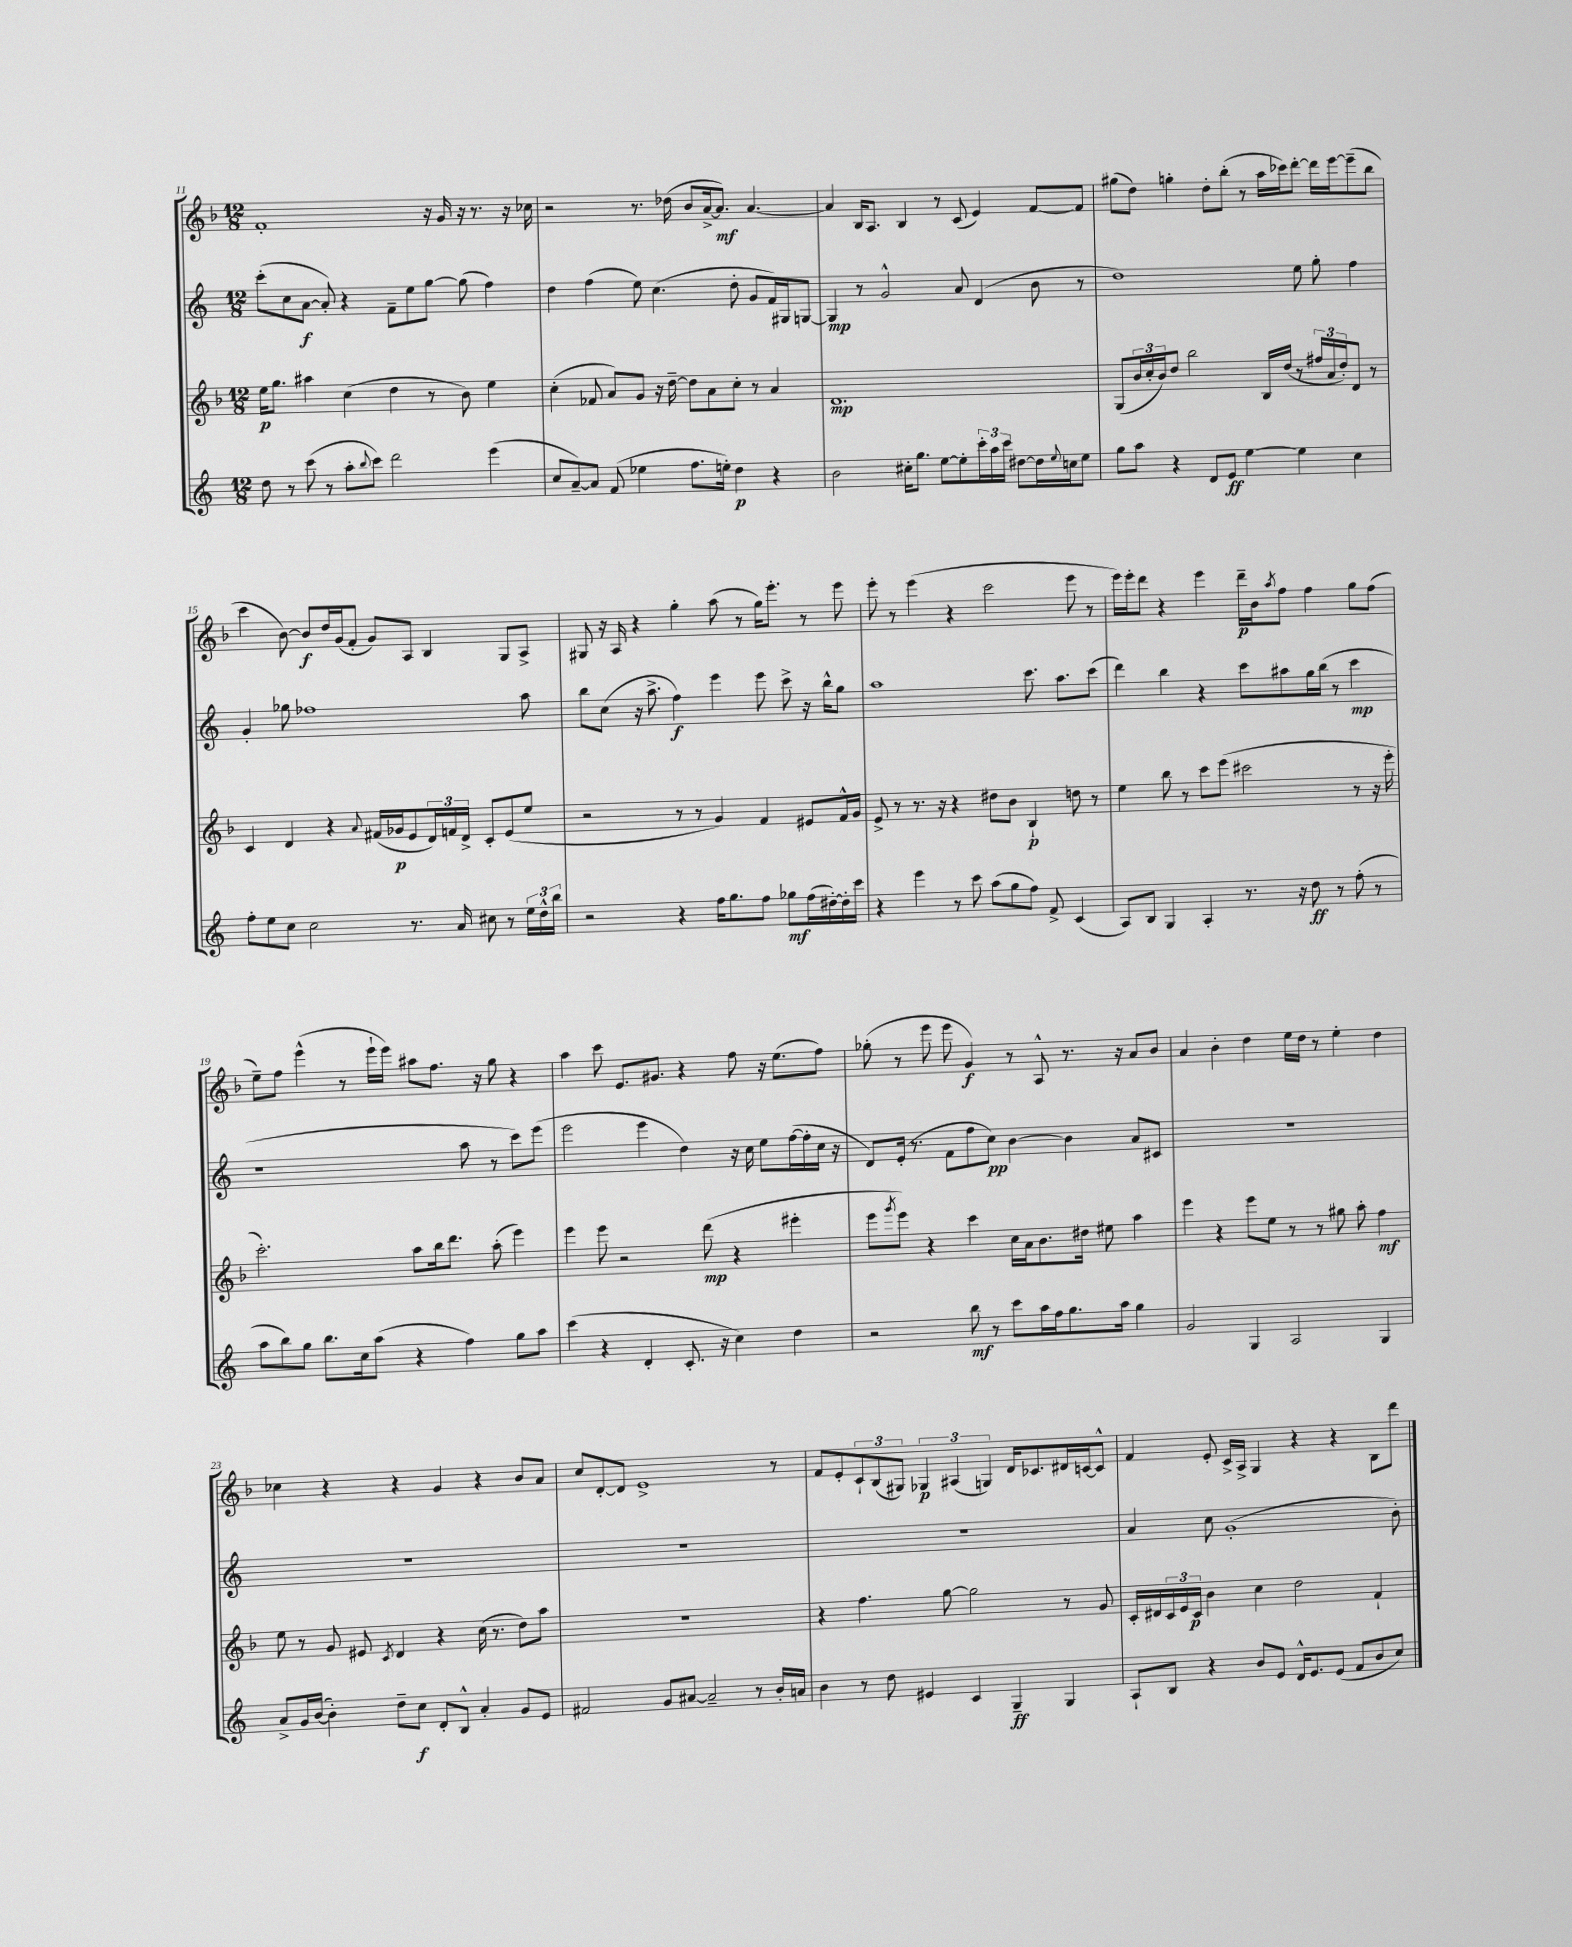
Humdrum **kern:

**kern	**kern	**kern	**kern
*staff4	*staff3	*staff2	*staff1
*clefG2	*clefG2	*clefG2	*clefG2
*k[]	*k[b-]	*k[]	*k[b-]
*M12/8	*M12/8	*M12/8	*M12/8
8dd	16ee	(8ccc'	1f'
.	8.gg	.	.
8r	.	8cc	.
(8ccc	4aa#	[8a	.
8r	.	8a'])	.
8aa'	(4cc	4r	.
8qqbb	.	.	.
8ccc)	.	.	.
2ddd	4dd	8f~	.
.	.	8ee	.
.	8r	[8gg	16r
.	.	.	16g
.	8b-)	(8gg]	16r
.	.	.	8.r
(4eee	4ee	4ff)	.
.	.	.	16r
.	.	.	16cc-
=	=	=	=
8cc	(4cc'	4dd	2r
[8a~)	.	.	.
8a]	8f-	(4ff	.
(8f	8a)	.	.
4ee-	8g	8ee)	8.r
.	16r	(4.cc	.
.	[16dd~	.	(16dd-
8.ff	8dd]	.	8b-
.	8a	.	[16a^
16ee')	.	.	8.a])
4dd	8cc'	8dd'	.
.	8r	8g	[4.a
4r	4a	16f)	.
.	.	16G#	.
.	.	[8G	.
=	=	=	=
2b	1.d	4G]	4a]
.	.	8r	16B-
.	.	.	8.A
.	.	2g^^	.
16cc#'	.	.	4B-
8.gg	.	.	.
[8ee	.	.	8r
8ee']	.	8a	(8c
24ccc'	.	(4d	4e)
24aa	.	.	.
24ccc	.	.	.
[8dd#	.	.	.
16dd#]	.	8b	[8f
8qqee	.	.	.
16cc	.	.	.
8ee	.	8r	8f]
=	=	=	=
8gg	(8G	1dd)	(8gg#
8aa	24b-	.	8dd)
.	24cc'	.	.
.	24b-)	.	.
4r	8dd	.	4gg'
.	2bb-	.	.
8d	.	.	8dd'
8e	.	.	(8bb-'
[4ee	.	.	8r
.	16B-	.	16aa
.	(16dd	.	16ccc-)
4ee]	8r	8ee	[8ddd'
.	24ff#	8gg'	16ddd]
.	24a	.	.
.	.	.	[16eee
.	24dd')	.	.
4cc	8d	4ff	(8eee~]
.	8r	.	8bb-
=	=	=	=
8ff'	4c	4g'	4ccc
8ee	.	.	.
8cc	4d	8gg-	[8b-)
2cc	.	1ff-	8b-]
.	4r	.	16dd
.	.	.	(16g
.	.	.	8f'
.	8qqa	.	.
.	(16f#	.	8g)
.	16g-	.	.
8.r	8e	.	8A
.	24d)	.	4B-
.	24f	.	.
16a	.	.	.
.	24d^	.	.
8cc#	8c'	.	.
8r	(8e	.	8G
24ee	8ee	8aa	8A^
24dd^^	.	.	.
24bb	.	.	.
=	=	=	=
2r	2r	8bb	8G#
.	.	(8cc	16r
.	.	.	16A
.	.	16r	4r
.	.	8.aa^	.
4r	8r	4ff)	4gg'
.	8r	.	.
16ff	4g)	4eee	(8aa
8.gg	.	.	.
.	.	.	8r
8ff	4f	8eee	16gg)
.	.	.	8.eee'
8gg-	.	8ccc^	.
(16ff	8e#	16r	8r
[16dd#')	.	16bb^^	.
16dd#']	16f^^	8gg	8eee
16ccc	16g	.	.
=	=	=	=
4r	8e^	1aa	8eee'
.	8r	.	8r
4eee	8.r	.	(4eee
.	16r	.	.
8r	4r	.	4r
8ccc	.	.	.
(8aa	8dd#	.	2ccc
8gg	8b-	.	.
8ff)	4B-`	8.ccc	.
8f^	.	.	.
.	.	8.aa	.
(4c	8dd	.	8eee
.	8r	(8ccc	8r
=	=	=	=
8A)	4ee	4ddd)	16eee)
.	.	.	16eee'
8B	.	.	8ddd
4G	8bb-	4bb	4r
.	8r	.	.
4A'	8ccc	4r	4eee
.	(8eee	.	.
8.r	2ccc#	8ccc	16ddd~
.	.	.	16b-
.	.	.	8qaa
.	.	8aa#	8ff
16r	.	.	.
8dd	.	16gg	4ff
.	.	(16bb	.
8r	.	8r	.
(8ff'	8r	4ccc	8gg
8r	16r	.	(8ff
.	16eee'	.	.
=	=	=	=
8aa	2.ccc')	1r	8ee~)
8bb)	.	.	8ff
8gg	.	.	(4eee^^
8.bb	.	.	.
.	.	.	8r
16cc	.	.	.
(8aa	.	.	16eee`
.	.	.	16eee)
4r	8aa	.	8aa#
.	16bb-	.	8.ff
.	8.ddd	.	.
4ff)	.	8aa	.
.	.	.	16r
.	(8aa'	8r	8gg
8gg	4eee)	8ccc)	4r
8aa	.	(8eee	.
=	=	=	=
(4ccc	4eee	2eee	4aa
4r	8eee	.	8ccc
.	2r	.	8.e
4d'	.	4eee	.
.	.	.	8.g#
8.c'	.	4dd)	4r
.	(8ddd	.	.
16r	.	.	.
4cc)	4r	16r	8ff
.	.	16cc	.
.	.	8ee	16r
.	.	.	(8.ee
4dd	4eee#'	([16ff	.
.	.	16ff']	.
.	.	16cc	8ff)
.	.	16r	.
=	=	=	=
2r	8eee	8d)	(8gg-'
.	8qggg	.	.
.	8eee)	(16e'	8r
.	.	8.r	.
.	4r	.	8eee
.	.	8f	8eee
8bb	4ccc	8ff	4g)
8r	.	8cc)	.
8ccc	16cc	[4b	8r
.	16a	.	.
16aa	8.b-	.	8A^^
16ff	.	.	.
8.gg	.	4b]	8.r
.	16dd#	.	.
.	8ee#	.	.
16aa	.	.	16r
4gg	4aa	8a	8a
.	.	8c#	8b-
=	=	=	=
2g	4eee	1.r	4a
.	4r	.	4b-'
4G	8eee	.	4dd
.	8ee	.	.
2A	8r	.	16ee
.	.	.	16dd
.	8r	.	8r
.	8gg#	.	4ee'
.	8aa'	.	.
4G	4ff	.	4dd
=	=	=	=
8a^	8ee	1.r	4cc-
16g	8r	.	.
([16b	.	.	.
4b'])	8g	.	4r
.	8e#	.	.
.	8qc	.	.
8dd~	4d	.	4r
8cc	.	.	.
8d'	4r	.	4g
8B^^	.	.	.
4a'	(16cc	.	4r
.	8.r	.	.
8g	8dd)	.	8b-
8e	8aa	.	8a
=	=	=	=
2f#	1.r	1.r	8cc
.	.	.	[8d'
.	.	.	8d]
.	.	.	1e^
8g	.	.	.
[8a#	.	.	.
2a#~]	.	.	.
8r	.	.	.
16b'	.	.	8r
16a	.	.	.
=	=	=	=
4b	4r	1.r	8f
.	.	.	8e'
8r	4.ff	.	12c`
.	.	.	(12B-
8dd	.	.	.
.	.	.	12G#)
4e#	.	.	6G-
.	[8gg	.	.
.	.	.	(6A#
4c	2gg]	.	.
.	.	.	6G)
4G~	.	.	16d
.	.	.	8.c-
4G	8r	.	16d#
.	.	.	[16c
.	8g	.	8c^^]
=	=	=	=
8A`	16c'	4a	4f
.	16d#	.	.
8B	24c	.	.
.	24e	.	.
.	24c	.	.
4r	4b-	8cc	8e'
.	.	(1g'	16c^
.	.	.	16A^
8b	4cc	.	4G
8e	.	.	.
16d^^	2dd	.	4r
8.e	.	.	.
(8e	.	.	4r
8f	.	.	.
8b	4f`	.	8B-
8cc)	.	8b')	8ddd
==	==	==	==
*-	*-	*-	*-
